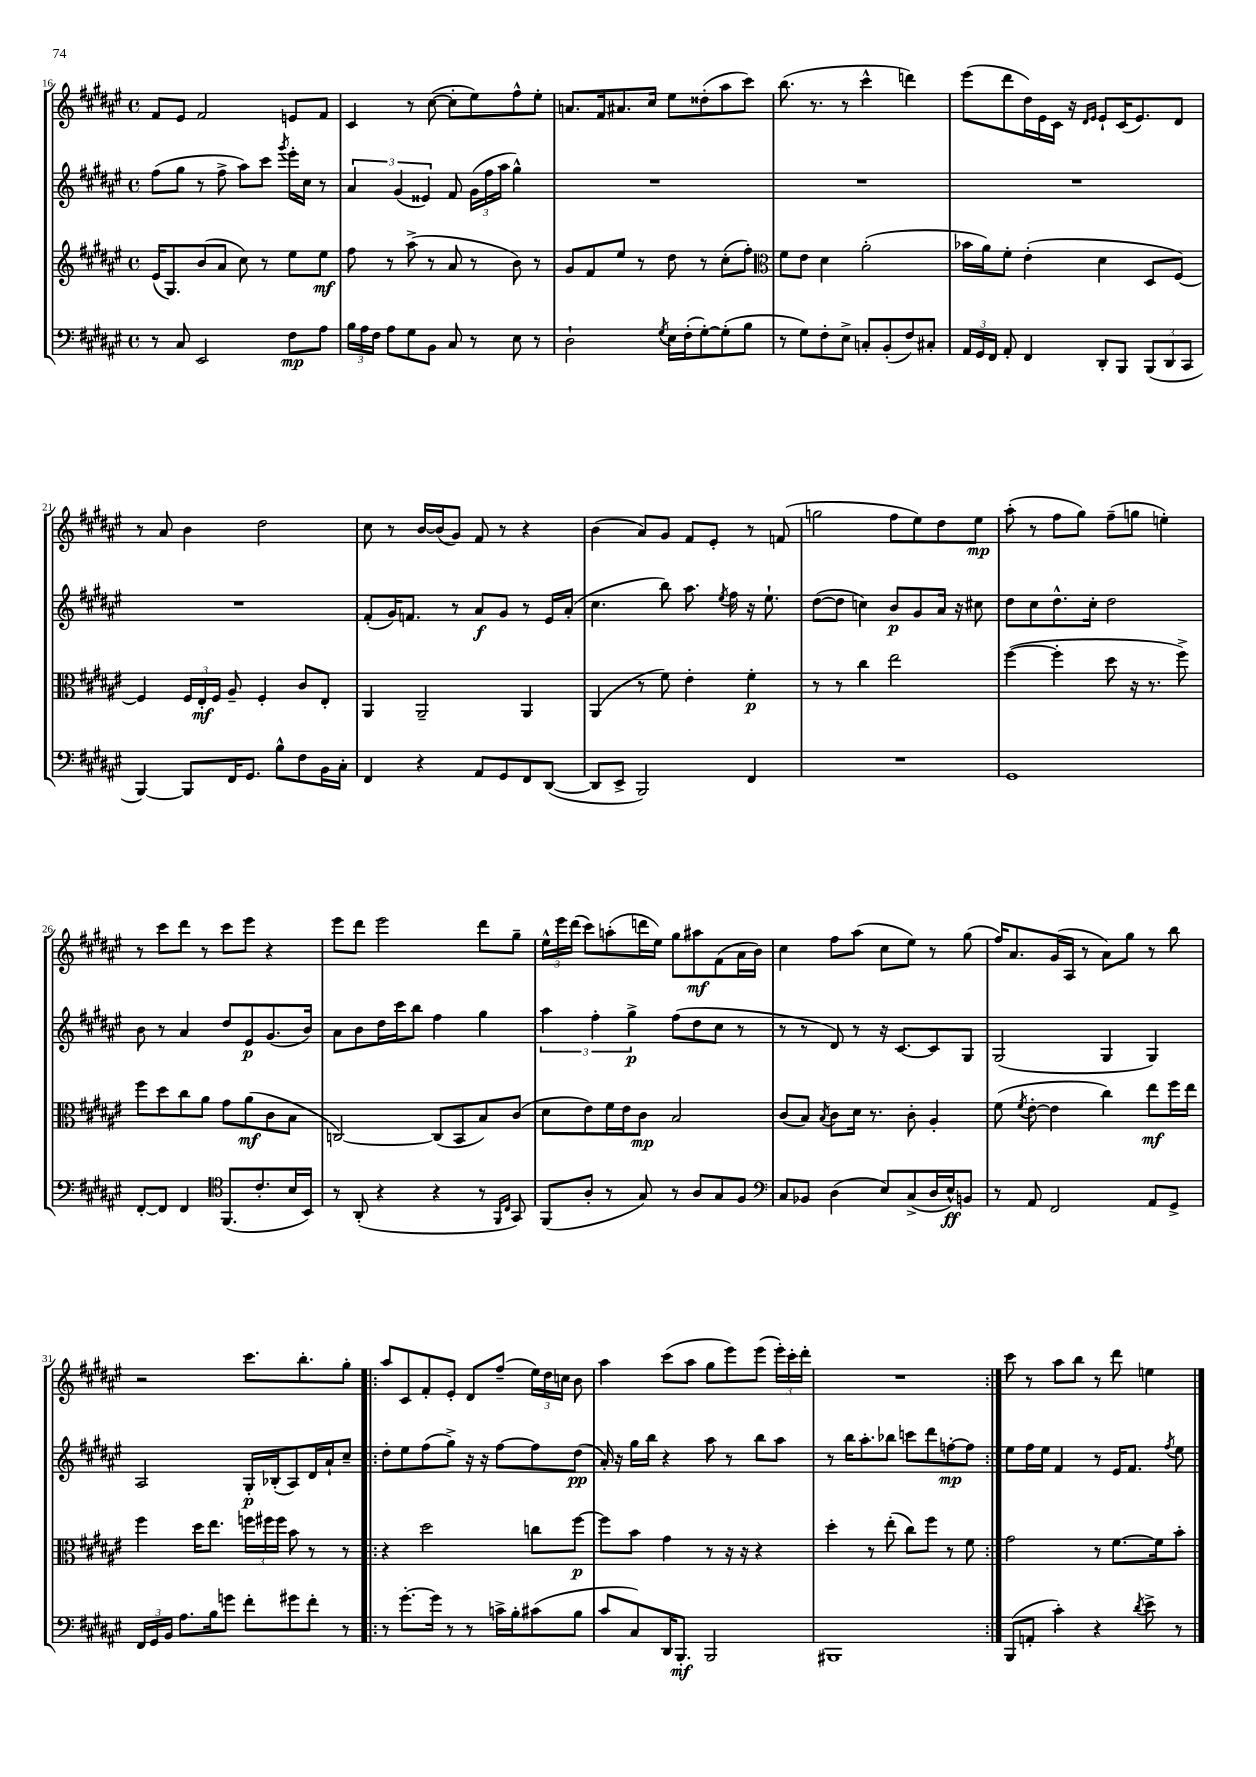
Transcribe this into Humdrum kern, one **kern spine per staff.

**kern	**kern	**kern	**kern
*staff4	*staff3	*staff2	*staff1
*clefF4	*clefG2	*clefG2	*clefG2
*k[f#c#g#d#a#e#]	*k[f#c#g#d#a#e#]	*k[f#c#g#d#a#e#]	*k[f#c#g#d#a#e#]
*M4/4	*M4/4	*M4/4	*M4/4
*met(c)	*met(c)	*met(c)	*met(c)
8r	(16e#	(8ff#	8f#
.	8.G#)	.	.
8C#	.	8gg#	8e#
2EE#	(8b	8r	2f#
.	8a#	8ff#^	.
.	8cc#)	8aa#)	.
.	8r	8ccc#	.
.	.	8qggg#	.
8F#	8ee#	16eee#'	8e
.	.	16cc#	.
8A#	8ee#	8r	8f#
=	=	=	=
24B	8ff#	6a#	4c#
24A#	.	.	.
24F#	.	.	.
8A#	8r	.	.
.	.	(6g#	.
8G#	(8aa#^	.	8r
.	.	6e##)	.
8BB	8r	.	([8cc#
8C#	8a#	8f#	8cc#']
8r	8r	(24g#	8ee#)
.	.	24ff#	.
.	.	24aa#	.
8E#	8b)	4gg#^^)	8ff#^^
8r	8r	.	8ee#'
=	=	=	=
2D#`	8g#	1r	8.a
.	8f#	.	.
.	.	.	16f#
.	8ee#	.	8.a#
.	8r	.	.
.	.	.	16cc#
8qG#	.	.	.
16E#	8dd#	.	8ee#
(16F#'	.	.	.
[8G#')	8r	.	(8dd##'
(8G#']	(8cc#'	.	8aa#
8B	8ff#')	.	8ccc#)
=	=	=	=
*	*clefC3	*	*
8r	8f#	1r	(8.bb
8G#)	8e#	.	.
.	.	.	8.r
8F#'	4d#	.	.
8E#^	.	.	8r
8C'	(2a#'	.	4ccc#^^
(8BB'	.	.	.
8F#)	.	.	4ddd)
8C#'	.	.	.
=	=	=	=
24AA#	16b-	1r	(8eee#
24GG#	.	.	.
.	16a#)	.	.
24FF#	.	.	.
8AA#'	8f#'	.	8ddd#
4FF#	(4e#'	.	16dd#)
.	.	.	16e#
.	.	.	16c#
.	.	.	16r
.	.	.	16qqd#
.	.	.	16qqe#
8DD#'	4d#	.	8e#`
8BBB	.	.	(16c#
.	.	.	8.e#)
(12BBB	8D#	.	.
12DD#	.	.	.
.	[8F#)	.	8d#
12CC#	.	.	.
=	=	=	=
[4BBB)	4F#]	1r	8r
.	.	.	8a#
8BBB]	24F#	.	4b
.	24E#'	.	.
.	24F#	.	.
16FF#	8A#~	.	.
8.GG#	.	.	.
.	4F#'	.	2dd#
8B^^	.	.	.
8F#	8c#	.	.
16BB	8E#'	.	.
16C#'	.	.	.
=	=	=	=
4FF#	4AA#	(8f#'	8cc#
.	.	16g#)	8r
.	.	8.f	.
4r	2AA#~	.	[16b
.	.	.	(16b]
.	.	8r	8g#)
8AA#	.	8a#	8f#
8GG#	.	8g#	8r
8FF#	4AA#	8r	4r
([8DD#	.	16e#	.
.	.	(16a#'	.
=	=	=	=
8DD#]	(4AA#	4.cc#	(4b
8EE#^	.	.	.
2BBB)	8r	.	8a#)
.	8f#)	8bb)	8g#
.	4e#'	8.aa#	8f#
.	.	.	8e#'
.	.	8qee#	.
.	.	16ff#	.
4FF#	4f#'	16r	8r
.	.	8.ee#`	.
.	.	.	(8f
=	=	=	=
1r	8r	([8dd#	2gg
.	8r	8dd#]	.
.	4cc#	4cc)	.
.	2ee#	8b	8ff#
.	.	8g#	8ee#)
.	.	16a#	8dd#
.	.	16r	.
.	.	8cc#	8ee#
=	=	=	=
1GG#	([4ff#	8dd#	(8aa#'
.	.	8cc#	8r
.	4ff#']	8.dd#^^	8ff#
.	.	.	8gg#)
.	.	16cc#'	.
.	8dd#	2dd#	(8ff#~
.	16r	.	8gg
.	8.r	.	.
.	.	.	4ee')
.	8ff#^)	.	.
=	=	=	=
[8FF#'	8ff#	8b	8r
8FF#]	8dd#	8r	8ccc#
4FF#	8cc#	4a#	8ddd#
.	8a#	.	8r
*clefC4	*	*	*
(8.FF#	8g#	8dd#	8ccc#
.	(8a#	8e#	8eee#
8.c#'	.	.	.
.	8c#	(8.g#	4r
16B	8B	.	.
16BB)	.	16b)	.
=	=	=	=
8r	[2C)	8a#	8eee#
(8AA#'	.	8b	8ddd#
4r	.	16dd#	2eee#
.	.	16ccc#	.
.	.	8bb	.
4r	(8C]	4ff#	.
.	8BB	.	.
8r	8B)	4gg#	8ddd#
16qqFF#	.	.	.
16qqC#	.	.	.
8GG#)	(8c#	.	8gg#~
=	=	=	=
(8FF#	8d#	6aa#	24ee#^^
.	.	.	24eee#
.	.	.	(24ddd#
8A#'	8e#)	.	8ccc#)
.	.	6ff#'	.
8r	16f#	.	(8aa'
.	16e#	.	.
.	.	6gg#^	.
8G#)	8c#	.	16ddd
.	.	.	16ee#)
8r	2B	(8ff#	8gg#
8A#	.	8dd#	8aa#
8G#	.	8cc#	(8f#
8F#	.	8r	16a#
.	.	.	16b)
=	=	=	=
*clefF4	*	*	*
8C#	(8c#	8r	4cc#
8BB-	8B)	8r	.
.	8qB	.	.
(4D#	8c#	8d#)	8ff#
.	16d#	8r	(8aa#
.	8.r	.	.
8E#)	.	16r	8cc#
.	.	[8.c#	.
(8C#^	8c#'	.	8ee#)
16D#	4A#'	8c#]	8r
16E#^^)	.	.	.
8BB	.	8G#	(8gg#
=	=	=	=
8r	(8f#	(2G#	16ff#)
.	.	.	8.a#
.	8qf#	.	.
8AA#	[8e#'	.	.
2FF#	4e#]	.	(16g#
.	.	.	16A#
.	.	.	8r
.	4cc#)	4G#	8a#)
.	.	.	8gg#
8AA#	8ee#	4G#)	8r
8GG#^	16ff#	.	8bb
.	16ee#	.	.
=	=	=	=
24FF#	4ff#	2A#	2r
24GG#	.	.	.
24BB	.	.	.
8.A#	.	.	.
.	16dd#	.	.
16B	8.ee#	.	.
8g	.	.	.
8f#'	24ff	16G#'	8.ccc#
.	24ff#	.	.
.	.	(16B-'	.
.	24ff#	.	.
8g#	8b	8A#)	.
.	.	.	8.bb'
8f#'	8r	16d#	.
.	.	16a#`	.
8r	8r	8cc#~	8gg#'
=!|:	=!|:	=!|:	=!|:
8r	4r	8dd#'	8aa#
[8.g#'	.	8ee#	8c#
.	2dd#	(8ff#	8f#'
16g#]	.	.	.
8r	.	8gg#^)	8e#'
8r	.	16r	8d#
.	.	16r	.
16c^	.	[8ff#	(8ff#~
16B'	.	.	.
(8c#	8cc	8ff#]	24ee#)
.	.	.	24dd#
.	.	.	24cc
8B	[8ff#	(8dd#	8b
=	=	=	=
8c#	8ff#]	16a#')	4aa#
.	.	16r	.
8C#)	8b	16gg#	.
.	.	16bb	.
16DD#	4g#	4r	(8ccc#
8.BBB'	.	.	.
.	.	.	8aa#
2BBB	8r	8aa#	8gg#
.	16r	8r	8eee#)
.	16r	.	.
.	4r	8bb	(8eee#
.	.	8aa#	24eee#')
.	.	.	24ccc#'
.	.	.	24ddd#'
=	=	=	=
1BBB#	4dd#'	8r	1r
.	.	16bb	.
.	.	8.aa#'	.
.	8r	.	.
.	(8ee#'	8bb-	.
.	8cc#)	8ccc	.
.	8ff#	8ddd#	.
.	8r	[8ff'	.
.	8f#	8ff]	.
=:|!	=:|!	=:|!	=:|!
(8BBB	2g#	8ee#	8ccc#
8AA'	.	16ff#	8r
.	.	16ee#	.
4c#')	.	4f#	8aa#
.	.	.	8bb
4r	8r	8r	8r
.	[8.f#	16e#	8ddd#
.	.	8.f#	.
8qd#	.	.	.
8e#^	.	.	4ee
.	16f#]	.	.
.	.	8qff#	.
8r	8b'	8ee#	.
==	==	==	==
*-	*-	*-	*-
